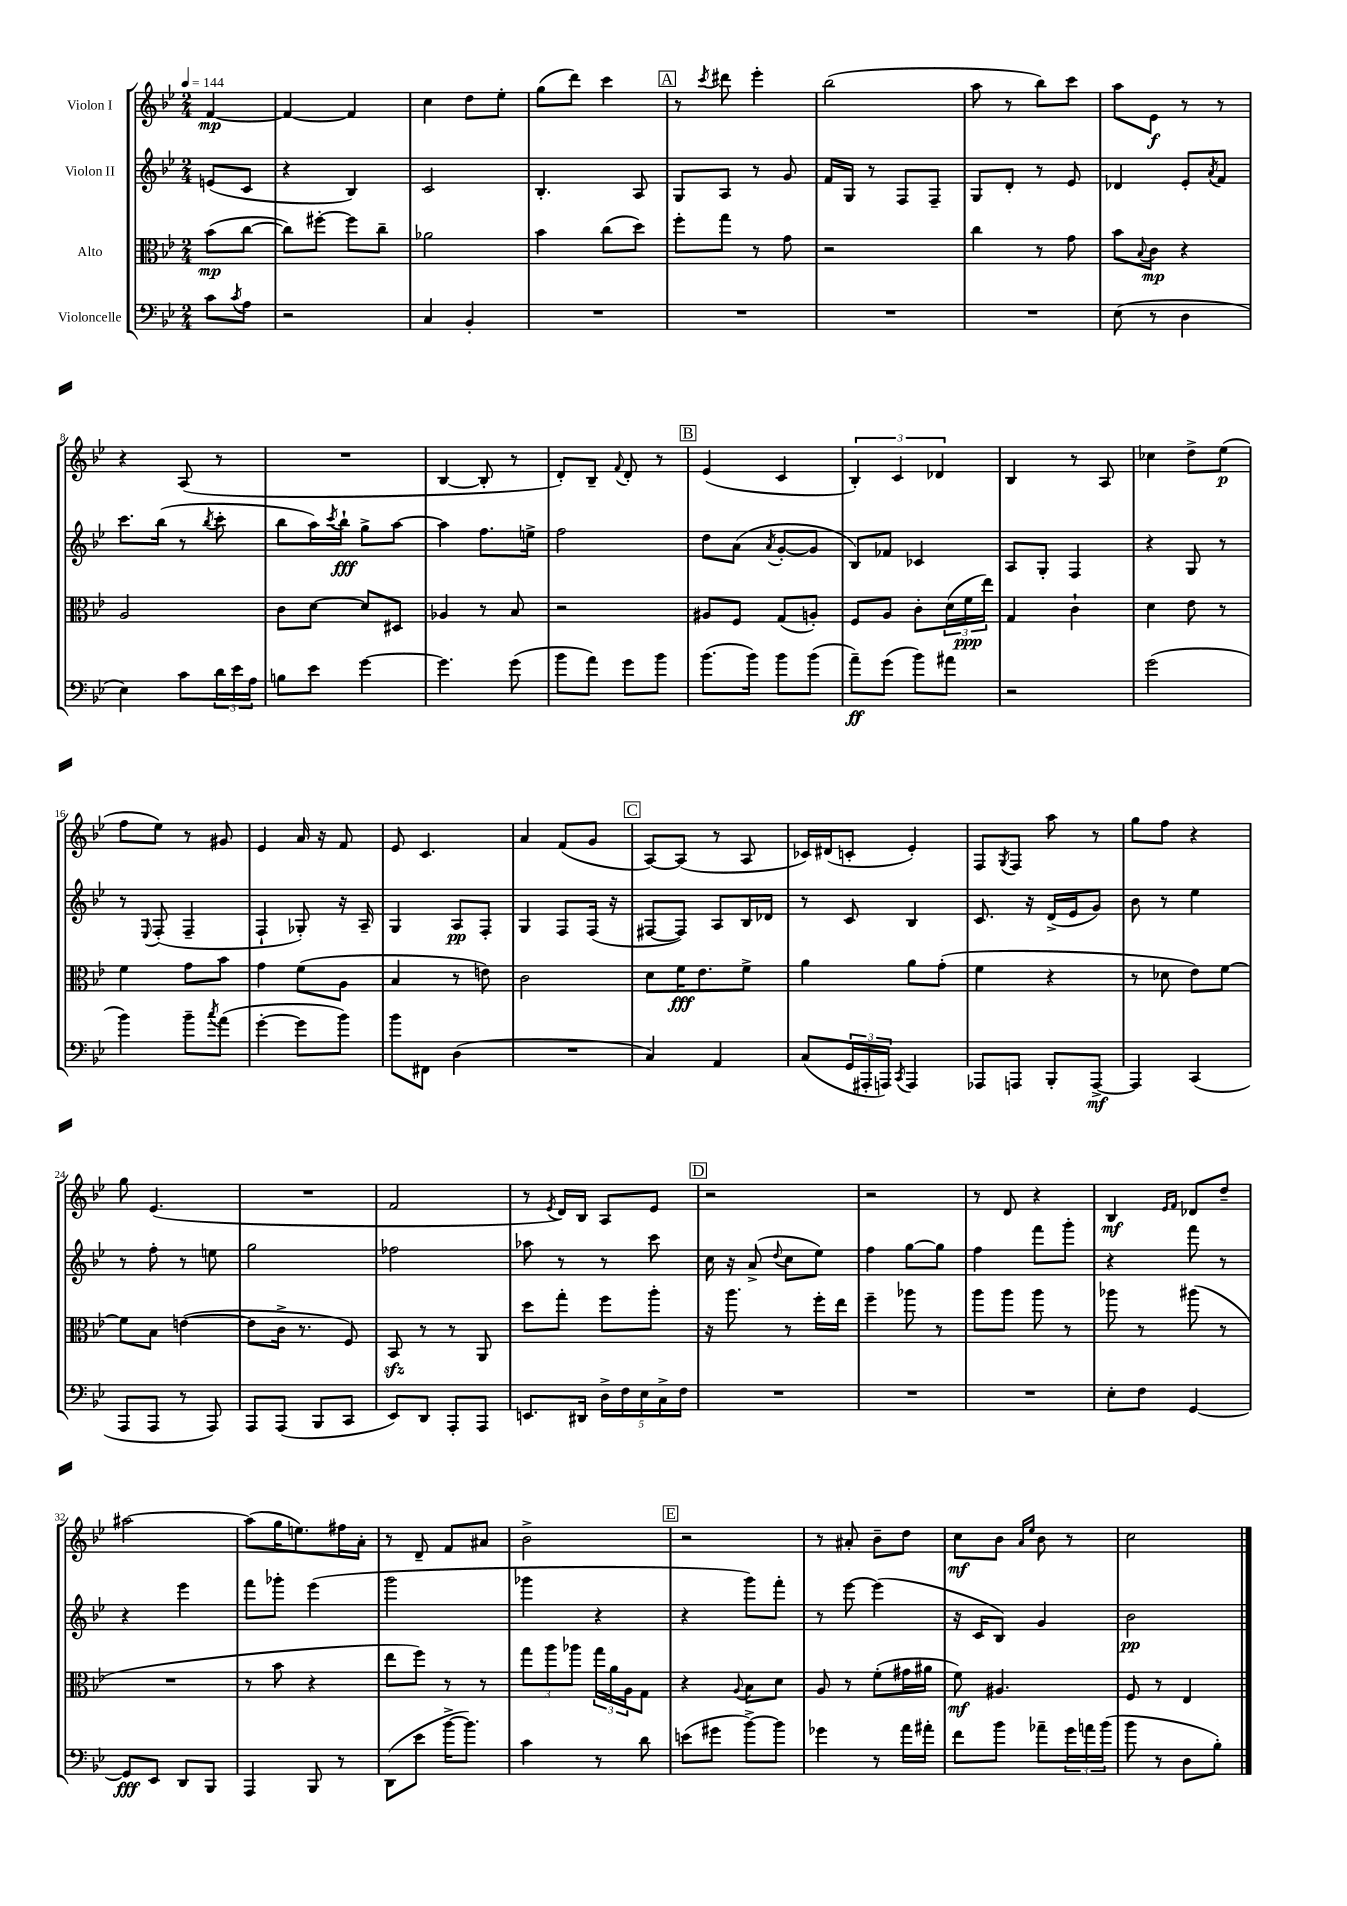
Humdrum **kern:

**kern	**dynam	**kern	**dynam	**kern	**dynam	**kern	**dynam
*part4	*part4	*part3	*part3	*part2	*part2	*part1	*part1
*staff4	*staff4	*staff3	*staff3	*staff2	*staff2	*staff1	*staff1
*I"Violoncelle	*	*I"Alto	*	*I"Violon II	*	*I"Violon I	*
*clefF4	*	*clefC3	*	*clefG2	*	*clefG2	*
*k[b-e-]	*	*k[b-e-]	*	*k[b-e-]	*	*k[b-e-]	*
*M2/4	*	*M2/4	*	*M2/4	*	*M2/4	*
*MM144	*	*MM144	*	*MM144	*	*MM144	*
=	=	=	=	=	=	=	=
8c\L	.	(8b-\L	mp	(8en/L	.	[4f/	mp
8qc/	.	.	.	.	.	.	.
8A\J	.	[8cc\J	.	8c/J	.	.	.
=1	=1	=1	=1	=1	=1	=1	=1
2r	.	8cc\L])	.	4r	.	4f/_	.
.	.	[8ff#X'\J	.	.	.	.	.
.	.	8ff#\L]	.	4B-/)	.	4f/]	.
.	.	8cc~\J	.	.	.	.	.
=2	=2	=2	=2	=2	=2	=2	=2
4C/	.	2a-X\	.	2c/	.	4cc\	.
4BB-'/	.	.	.	.	.	8dd\L	.
.	.	.	.	.	.	8ee-'\J	.
=3	=3	=3	=3	=3	=3	=3	=3
2r	.	4b-\	.	4.B-'/	.	(8gg\L	.
.	.	.	.	.	.	8ddd\J)	.
.	.	(8cc\L	.	.	.	4ccc\	.
.	.	8dd\J)	.	8A/	.	.	.
!!LO:REH:place=s1:t=A
=4	=4	=4	=4	=4	=4	=4	=4
2r	.	8ff'\L	.	8G/L	.	8r	.
.	.	.	.	.	.	8qccc/	.
.	.	8gg\J	.	8A/J	.	8ddd#X\	.
.	.	8r	.	8r	.	4eee-'\	.
.	.	8g\	.	8g/	.	.	.
=5	=5	=5	=5	=5	=5	=5	=5
2r	.	2r	.	16f/LL	.	(2bb-\	.
.	.	.	.	16G/JJ	.	.	.
.	.	.	.	8r	.	.	.
.	.	.	.	8F/L	.	.	.
.	.	.	.	8F~/J	.	.	.
=6	=6	=6	=6	=6	=6	=6	=6
2r	.	4cc\	.	8G/L	.	8aa\	.
.	.	.	.	8d'/J	.	8r	.
.	.	8r	.	8r	.	8bb-\L)	.
.	.	8g\	.	8e-/	.	8ccc\J	.
=7	=7	=7	=7	=7	=7	=7	=7
(8E-\	.	8b-\L	.	4d-X/	.	8aa\L	.
.	.	8qqB-/	.	.	.	.	.
8r	.	8c\J	mp	.	.	8e-\J	f
4D\	.	4r	.	8e-'/L	.	8r	.
.	.	.	.	8qa/	.	.	.
.	.	.	.	8f/J	.	8r	.
!!LO:LB:g=z
=8	=8	=8	=8	=8	=8	=8	=8
4E-\)	.	2A/	.	8.ccc\L	.	4r	.
.	.	.	.	(16bb-\Jk	.	.	.
8c\L	.	.	.	8r	.	(8A/	.
.	.	.	.	8qbb-/	.	.	.
24d\L	.	.	.	8ccc'\	.	8r	.
24e-\	.	.	.	.	.	.	.
24A\JJ	.	.	.	.	.	.	.
=9	=9	=9	=9	=9	=9	=9	=9
8Bn\L	.	8c\L	.	8bb-\L	.	2r	.
8e-\J	.	[8d\J	.	16aa\L)	.	.	.
.	.	.	.	8qccc/	.	.	.
.	.	.	.	16bb-`\JJ	fff	.	.
[4g\	.	8d/L]	.	8gg^\L	.	.	.
.	.	8D#X/J	.	[8aa\J	.	.	.
=10	=10	=10	=10	=10	=10	=10	=10
4.g\]	.	4A-X/	.	4aa\]	.	[4B-/	.
.	.	8r	.	8.ff\L	.	8B-'/]	.
(8g\	.	8B-/	.	.	.	8r	.
.	.	.	.	16een^\Jk	.	.	.
=11	=11	=11	=11	=11	=11	=11	=11
8b-\L	.	2r	.	2ff\	.	8d'/L)	.
8a\J)	.	.	.	.	.	8B-~/J	.
.	.	.	.	.	.	8qqf/	.
8g\L	.	.	.	.	.	8d'/	.
8b-\J	.	.	.	.	.	8r	.
!!LO:REH:place=s1:t=B
=12	=12	=12	=12	=12	=12	=12	=12
(8.b-\L	.	8A#X/L	.	8dd\L	.	(4e-/	.
.	.	8F/J	.	(8a\J	.	.	.
16b-\Jk)	.	.	.	.	.	.	.
.	.	.	.	8qa/	.	.	.
8b-\L	.	(8G/L	.	[8g'/L	.	4c/	.
(8b-\J	.	8An'/J)	.	8g/J]	.	.	.
=13	=13	=13	=13	=13	=13	=13	=13
8a~\L)	ff	8F/L	.	8B-/L)	.	6B-'/)	.
(8g\J	.	8A/J	.	8f-X/J	.	.	.
.	.	.	.	.	.	6c/	.
8b-\L)	.	8c'\L	.	4c-X/	.	.	.
.	.	.	.	.	.	6d-X/	.
8a#X\J	.	(24d\L	.	.	.	.	.
.	.	24f\	ppp	.	.	.	.
.	.	24ee-\JJ)	.	.	.	.	.
=14	=14	=14	=14	=14	=14	=14	=14
2r	.	4G/	.	8A/L	.	4B-/	.
.	.	.	.	8G'/J	.	.	.
.	.	4c`\	.	4F/	.	8r	.
.	.	.	.	.	.	8A/	.
=15	=15	=15	=15	=15	=15	=15	=15
(2g\	.	4d\	.	4r	.	4cc-X\	.
.	.	8e-\	.	8G/	.	8dd^\L	.
.	.	8r	.	8r	.	(8ee-\J	p
!!LO:LB:g=z
=16	=16	=16	=16	=16	=16	=16	=16
4b-\)	.	4f\	.	8r	.	8ff\L	.
.	.	.	.	8qqE-/	.	.	.
.	.	.	.	(8F'/	.	8ee-\J)	.
8b-~\L	.	8g\L	.	4F~/	.	8r	.
8qcc/	.	.	.	.	.	.	.
(8a\J	.	8b-\J	.	.	.	8g#X/	.
=17	=17	=17	=17	=17	=17	=17	=17
[4g'\	.	4g\	.	4F`/	.	4e-/	.
8g\L]	.	(8f\L	.	8G-X'/)	.	16a/	.
.	.	.	.	.	.	16r	.
8b-\J)	.	8A\J	.	16r	.	8f/	.
.	.	.	.	16A~/	.	.	.
=18	=18	=18	=18	=18	=18	=18	=18
8b-\L	.	4B-/	.	4G/	.	8e-/	.
8FF#X\J	.	.	.	.	.	4.c/	.
(4D\	.	8r	.	8A/L	pp	.	.
.	.	8en\)	.	8F'/J	.	.	.
=19	=19	=19	=19	=19	=19	=19	=19
2r	.	2c\	.	4G/	.	4a/	.
.	.	.	.	8F/L	.	(8f/L	.
.	.	.	.	(16F/Jk	.	8g/J	.
.	.	.	.	16r	.	.	.
!!LO:REH:place=s1:t=C
=20	=20	=20	=20	=20	=20	=20	=20
4C/)	.	8d\L	.	[8F#X/L	.	[8A/L)	.
.	.	16f\K	fff	8F#/J])	.	(8A/J]	.
.	.	8.e-\	.	.	.	.	.
4AA/	.	.	.	8A/L	.	8r	.
.	.	8f^\J	.	16B-/L	.	8A/	.
.	.	.	.	16d-X/JJ	.	.	.
=21	=21	=21	=21	=21	=21	=21	=21
(8C/L	.	4a\	.	8r	.	16c-X/LL)	.
.	.	.	.	.	.	(16d#X/J	.
24GG/L	.	.	.	8c/	.	8cn'/J	.
24AAA#X'/	.	.	.	.	.	.	.
24AAAn/JJ)	.	.	.	.	.	.	.
8qCC/	.	.	.	.	.	.	.
4AAA/	.	8a\L	.	4B-/	.	4e-'/)	.
.	.	(8g'\J	.	.	.	.	.
=22	=22	=22	=22	=22	=22	=22	=22
8AAA-X/L	.	4f\	.	8.c/	.	8F/L	.
.	.	.	.	.	.	8qG/	.
8AAAn/J	.	.	.	.	.	8F/J	.
.	.	.	.	16r	.	.	.
8BBB-'/L	.	4r	.	(16d^/LL	.	8aa\	.
.	.	.	.	16e-/J	.	.	.
[8AAA^/J	mf	.	.	8g/J)	.	8r	.
=23	=23	=23	=23	=23	=23	=23	=23
4AAA/]	.	8r	.	8b-\	.	8gg\L	.
.	.	8d-X\	.	8r	.	8ff\J	.
(4CC/	.	8e-\L)	.	4ee-\	.	4r	.
.	.	[8f\J	.	.	.	.	.
!!LO:LB:g=z
=24	=24	=24	=24	=24	=24	=24	=24
8AAA/L	.	8f\L]	.	8r	.	8gg\	.
8AAA/J	.	8B-\J	.	8ff'\	.	(4.e-/	.
8r	.	([4en\	.	8r	.	.	.
8AAA/)	.	.	.	8een\	.	.	.
=25	=25	=25	=25	=25	=25	=25	=25
8AAA/L	.	8e\L]	.	2gg\	.	2r	.
(8AAA/J	.	16c^\Jk	.	.	.	.	.
.	.	8.r	.	.	.	.	.
8BBB-/L	.	.	.	.	.	.	.
8CC/J	.	8F/)	.	.	.	.	.
=26	=26	=26	=26	=26	=26	=26	=26
8EE-/L)	.	8BB-zz/	.	2ff-X\	.	2f/	.
8DD/J	.	8r	.	.	.	.	.
8AAA'/L	.	8r	.	.	.	.	.
8AAA/J	.	8AA/	.	.	.	.	.
=27	=27	=27	=27	=27	=27	=27	=27
8.EEn/L	.	8dd\L	.	8aa-X\	.	8r	.
.	.	.	.	.	.	8qe-/	.
.	.	8gg'\J	.	8r	.	16d/LL)	.
16DD#X/Jk	.	.	.	.	.	16B-/JJ	.
20D^\LL	.	8ff\L	.	8r	.	8A/L	.
20F\	.	.	.	.	.	.	.
20E-\	.	.	.	.	.	.	.
.	.	8aa'\J	.	8ccc\	.	8e-/J	.
20C^\	.	.	.	.	.	.	.
20F\JJ	.	.	.	.	.	.	.
!!LO:REH:place=s1:t=D
=28	=28	=28	=28	=28	=28	=28	=28
2r	.	16r	.	16cc\	.	2r	.
.	.	8.aa\	.	16r	.	.	.
.	.	.	.	(8a^/	.	.	.
.	.	.	.	8qqdd/	.	.	.
.	.	8r	.	8cc\L	.	.	.
.	.	16ff'\LL	.	8ee-\J)	.	.	.
.	.	16ee-\JJ	.	.	.	.	.
=29	=29	=29	=29	=29	=29	=29	=29
2r	.	4ff~\	.	4ff\	.	2r	.
.	.	8aa-X\	.	[8gg\L	.	.	.
.	.	8r	.	8gg\J]	.	.	.
=30	=30	=30	=30	=30	=30	=30	=30
2r	.	8aa\L	.	4ff\	.	8r	.
.	.	8aa\J	.	.	.	8d/	.
.	.	8aa\	.	8fff\L	.	4r	.
.	.	8r	.	8ggg'\J	.	.	.
=31	=31	=31	=31	=31	=31	=31	=31
8E-'\L	.	8aa-X\	.	4r	.	4B-/	mf
8F\J	.	8r	.	.	.	.	.
.	.	.	.	.	.	16qqe-/LL	.
.	.	.	.	.	.	16qqf/JJ	.
[4GG/	.	(8aa#X\	.	8fff\	.	8d-X/L	.
.	.	8r	.	8r	.	8dd~/J	.
!!LO:LB:g=z
=32	=32	=32	=32	=32	=32	=32	=32
8GG/L]	fff	2r	.	4r	.	[2aa#X\	.
8EE-/J	.	.	.	.	.	.	.
8DD/L	.	.	.	4eee-\	.	.	.
8BBB-/J	.	.	.	.	.	.	.
=33	=33	=33	=33	=33	=33	=33	=33
4AAA/	.	8r	.	8fff\L	.	(8aa#\L]	.
.	.	8b-\	.	8ggg-X'\J	.	16gg\K	.
.	.	.	.	.	.	8.een\)	.
8BBB-/	.	4r	.	(4eee-\	.	.	.
8r	.	.	.	.	.	16ff#X\L	.
.	.	.	.	.	.	16a'\JJ	.
=34	=34	=34	=34	=34	=34	=34	=34
(8DD\L	.	8ee-\L	.	2ggg\	.	8r	.
8e-\J	.	8ff\J)	.	.	.	8d~/	.
[16b-^\KL	.	8r	.	.	.	8f/L	.
8.b-\J])	.	.	.	.	.	.	.
.	.	8r	.	.	.	8a#X/J	.
=35	=35	=35	=35	=35	=35	=35	=35
4c\	.	12gg\L	.	4ggg-X\	.	2b-^\	.
.	.	12aa\	.	.	.	.	.
.	.	12aa-X\J	.	.	.	.	.
8r	.	24gg\LL	.	4r	.	.	.
.	.	24a\	.	.	.	.	.
.	.	24A\J	.	.	.	.	.
8d\	.	8G\J	.	.	.	.	.
!!LO:REH:place=s1:t=E
=36	=36	=36	=36	=36	=36	=36	=36
(8en\L	.	4r	.	4r	.	2r	.
8g#X\J	.	.	.	.	.	.	.
.	.	8qqA/	.	.	.	.	.
[8b-^\L)	.	8B-\L	.	8ggg\L)	.	.	.
8b-\J]	.	8d\J	.	8fff'\J	.	.	.
=37	=37	=37	=37	=37	=37	=37	=37
4g-X\	.	8A/	.	8r	.	8r	.
.	.	8r	.	[8eee-\	.	8a#X'/	.
8r	.	(8f'\L	.	(4eee-\]	.	8b-~\L	.
16a\LL	.	16g#X\L	.	.	.	8dd\J	.
16a#X'\JJ	.	16a#X\JJ	.	.	.	.	.
=38	=38	=38	=38	=38	=38	=38	=38
8f\L	.	8f\)	mf	16r	.	8cc\L	mf
.	.	.	.	16c/KL	.	.	.
8b-\J	.	4.A#X/	.	8B-/J)	.	8b-\J	.
.	.	.	.	.	.	16qqa/LL	.
.	.	.	.	.	.	16qqee-/JJ	.
8a-X~\L	.	.	.	4g/	.	8b-\	.
24g\L	.	.	.	.	.	8r	.
24an\	.	.	.	.	.	.	.
(24b-\JJ	.	.	.	.	.	.	.
=39	=39	=39	=39	=39	=39	=39	=39
8b-\	.	8F/	.	2b-\	pp	2cc\	.
8r	.	8r	.	.	.	.	.
8D\L	.	4E-/	.	.	.	.	.
8B-'\J)	.	.	.	.	.	.	.
==	==	==	==	==	==	==	==
*-	*-	*-	*-	*-	*-	*-	*-
